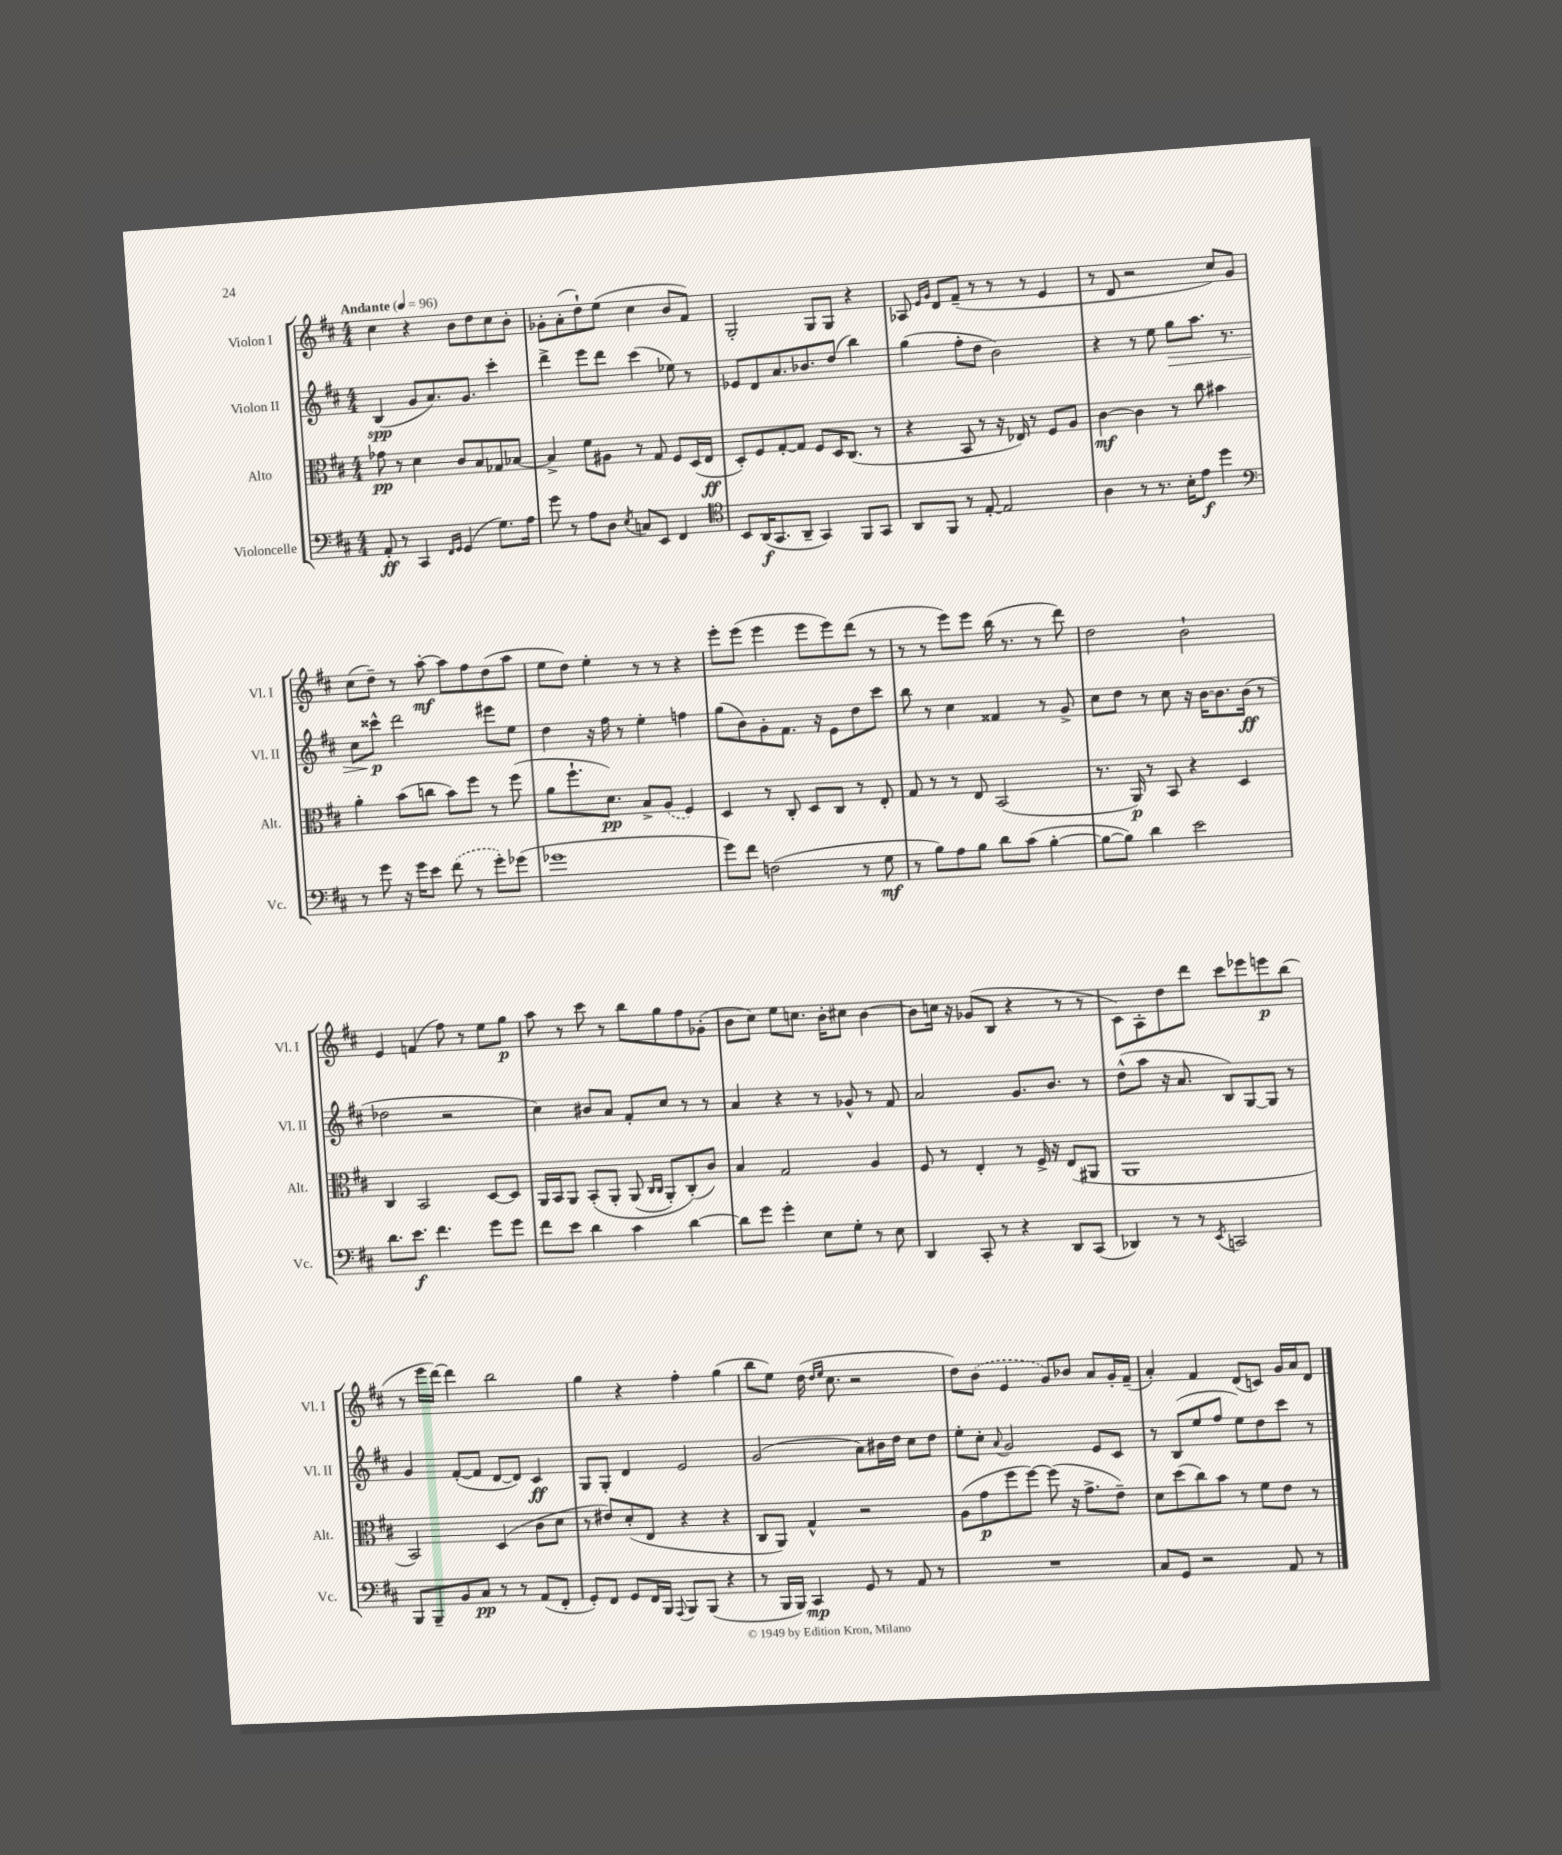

**kern	**kern	**kern	**kern
*staff4	*staff3	*staff2	*staff1
*clefF4	*clefC3	*clefG2	*clefG2
*k[f#c#]	*k[f#c#]	*k[f#c#]	*k[f#c#]
*M4/4	*M4/4	*M4/4	*M4/4
*MM96	*MM96	*MM96	*MM96
8AA'/	8g-\	(4B/	4cc#\
8r	8r	.	.
4CC#/	4d\	8g/L	4r
.	.	8.a/)	.
16qqFF#/LL	.	.	.
16qqGG/JJ	.	.	.
(4GG/	8c#/L	.	8b\L
.	.	8.g/J	.
.	8B/	.	8dd\
8.G\L)	8G-/	4ccc#'\	8cc#\
.	[8B-/J	.	8b'\J
16A\Jk	.	.	.
=	=	=	=
8g\	4B-^/]	4ddd^\	8g-'\L
8r	.	.	(8a'\
8A\L	8f#\L	8eee\L	8dd`\)
8D\J	8A#\J	8ddd\J	(8ee\J
8qE/	.	.	.
8C/L	8r	(4ccc#\	4cc#\
8EE/J	8G/	.	.
4FF#/	8F#/L	8ee-\)	8b/L
.	(16D/L	8r	8f#/J)
.	16E/JJ	.	.
=	=	=	=
*clefC4	*	*	*
8BB/L	8D'/L)	8e-/L	2G'/
(16AA/K	8F#/	8d/	.
8.GG/	.	.	.
.	[8G'/	8.a/	.
8AA~/J	8G/]J	.	.
.	.	8.b-/	.
4GG/)	8F#/L	.	8G/L
.	16D/K	(8dd/J	8G/J
.	(8.C#/J	.	.
8FF#/L	.	4bb\)	4r
8GG/J	8r	.	.
=	=	=	=
8AA/L	4r	(4gg\	8A-/
.	.	.	16qqe/LL
.	.	.	16qqg/JJ
8FF#/J	.	.	8d/L
8r	8BB/	8ff#'\L	(8f#~/J
[8E'/	8r	8dd\J	8r
2E/]	16r	2b\)	8r
.	16E-/)	.	.
.	8r	.	8r
.	8F#/L	.	4e/
.	8A/J	.	.
=	=	=	=
4A\	[4c#\	4r	8r
.	.	.	8d/
8r	4c#\]	8r	2r
8.r	.	8ee\	.
.	8r	8gg\L	.
16B'\LK	.	.	.
8e\J	8cc#\	8.aa\J	.
4dd\	4b#\	.	8cc#/L)
.	.	8.r	.
.	.	.	8g/J
=	=	=	=
*clefF4	*	*	*
8r	4a'\	8cc#\L	(8cc#\L
8g\	.	8ccc##^^\J	8dd~\J)
16r	(8b\L	2ddd\	8r
16g\LK	.	.	.
8e\J	8cc\J	.	[8aa'\
(8f#\	8b\L)	.	8aa\]L
8r	8ff#\J	.	8ff#\
8g'\L)	8r	8eee#\L	(8dd\
(8g-\J	(8ff#\	8ee\J	8aa\J
=	=	=	=
1g-	8a\L	4dd\	8ee\L
.	8.ff#`\	.	8dd\J)
.	.	16r	4ee'\
.	8.d\J)	16ff#\	.
.	.	8r	.
.	8B^/L	4ee'\	8r
.	(8A/J	.	8r
.	4F#/)	4ff\	4r
=	=	=	=
8g\L)	4D/	(8gg\L	8eee'\L
8f#\J	.	8b\)	(8eee\J
(2F\	8r	8g'\	4eee\
.	8C#'/	8.f#\J	.
.	8D/L	.	8eee\L
.	.	16r	.
.	8C#/J	8e\L	8eee\)
8r	8r	8dd\	(8ddd\J
8G\	8E'/	8ccc#\J	8r
=	=	=	=
8r	8G/	8bb\	8r
8B\L)	8r	8r	8r
8A\	8r	4cc#\	8eee\L)
8B\J	8E/	.	8eee\J
8d\L	(2BB/	4f##/	(16bb\
.	.	.	8.r
(8c#\J	.	.	.
[4B'\	.	8r	8r
.	.	8g^/	8ddd\)
=	=	=	=
8B\_L	8.r	8cc#\L	2dd\
8B\]J)	.	8dd\J	.
.	16AA/)	.	.
4d\	8r	8r	.
.	8BB/	8cc#\	.
2e\	4r	16r	2b`\
.	.	[16b\LK	.
.	.	8.b\]	.
.	4D/	.	.
.	.	(16b\Jk	.
.	.	8r	.
=	=	=	=
8.d\L	4C#/	2dd-\	4e/
8.e\J	.	.	.
.	2BB/	.	(4f/
4.f#\	.	.	.
.	.	2r	8ff#\)
.	.	.	8r
8g\L	[8D/L	.	8ee\L
8g\J	8D/]J	.	8gg\J
=	=	=	=
8f#\L	16AA/LL	4cc#\)	8aa\
.	16BB/J	.	.
8e\J	8AA/J	.	8r
4d\	&(8BB'/L	8b#/L	8ccc#\
.	8AA'/J	8a/J	8r
4c#\	(8AA/	8f#'/L	8bb\L
.	16qqC#/LL	.	.
.	16qqC#/JJ	.	.
.	8AA'/L)	8cc#/J	8gg\
[4d\	(8C#'/&)	8r	8ff#\
.	8c#/J)	8r	(8g-'\J
=	=	=	=
8d\]L	4B/	4a/	8b\L
8g\J	.	.	8cc#\J)
4g'\	2G/	4r	8ee\L
.	.	.	8.cc\J
8E\L	.	8r	.
.	.	.	16b'\LK
8G'\J	.	8g-^^/	8cc#\J
8r	4A/	8r	[4b\
8E\	.	8f#/	.
=	=	=	=
4DD/	8F#/	2a/	8b\]L
.	8r	.	16cc\Jk
.	.	.	16r
8CC#'/	4E'/	.	(8g-/L
8r	.	.	8B/J
4r	8r	8.g/L	4r
.	16F#^/	.	.
.	16r	8.b/J	.
8DD/L	(8E/L	.	8r
(8CC#/J	8AA#/J	8r	8r
=	=	=	=
4DD-/)	1AA	(8dd^^\L	8c#\L)
.	.	8aa\J	8A'\
8r	.	16r	8dd\
.	.	8.a/	.
8r	.	.	8ddd\J
8qEE/	.	.	.
2CC/	.	8B/L)	8ccc#\L
.	.	[8G/	8eee-\
.	.	8G/]J	8eee\
.	.	8r	(8bb\J
=	=	=	=
8BBB/L	2BB/)	4g/	8r
8BBB~/	.	.	16eee\LL
.	.	.	[16ddd\JJ)
8BB/	.	([8f#'/L	4ddd\]
8C#/J	.	8f#/]J	.
8r	(4D/	[8d/L	2bb\
8r	.	8d/]J)	.
(8AA/L	8c#\L	4c#/	.
8FF#'/J	8d\J	.	.
=	=	=	=
8GG'/L)	8r	8G/L	4gg\
8FF#/J	8e#/L)	8G'/J	.
8GG/L	(8d'/	4d/	4r
16FF#/L	8E/J	.	.
16BBB/JJ	.	.	.
8qqAAA/	.	.	.
8BBB/L	4r	2e/	4ff#'\
(8BBB/J	.	.	.
4r	4r	.	(4gg\
=	=	=	=
8r	8C#/L	(2g/	8bb\L
16BBB/LL	8AA/J)	.	8ee\J)
16BBB/JJ)	.	.	.
4CC#/	4G^^/	.	(16dd\
.	.	.	16qqdd/LL
.	.	.	16qqee/JJ
.	.	.	8.cc#\
8GG/	2r	8a\L)	2r
8r	.	16b#\L	.
.	.	16dd\JJ	.
8AA/	.	8cc#\L	.
8r	.	8dd\J	.
=	=	=	=
1r	(8A\L	8ee'\L	8dd\L)
.	8g\	8cc#'\J	(8b\J
.	.	8qqa/	.
.	8ff#\	2g/	4e/
.	[8ff#\J)	.	.
.	(8ff#\]	.	8g/L)
.	16r	.	8b-/J
.	8.g^\L	.	.
.	.	8e/L	8a/L
.	8e~\J)	8c#/J	16g'/L
.	.	.	(16f#~/JJ
=	=	=	=
8C#/L	8d\L	8r	4a'/)
8GG/J	(8dd\	(8B/L	.
2r	8cc#\)	8ee/	4f#/
.	8b\J	8ff#/J	.
.	8r	8ee\L)	(8d/L
.	8f#\L	8dd\	8c/J)
8AA/	8e\J	8ccc#\J	16g/LL
.	.	.	16a/J
8r	8r	8r	8d/J
==	==	==	==
*-	*-	*-	*-
